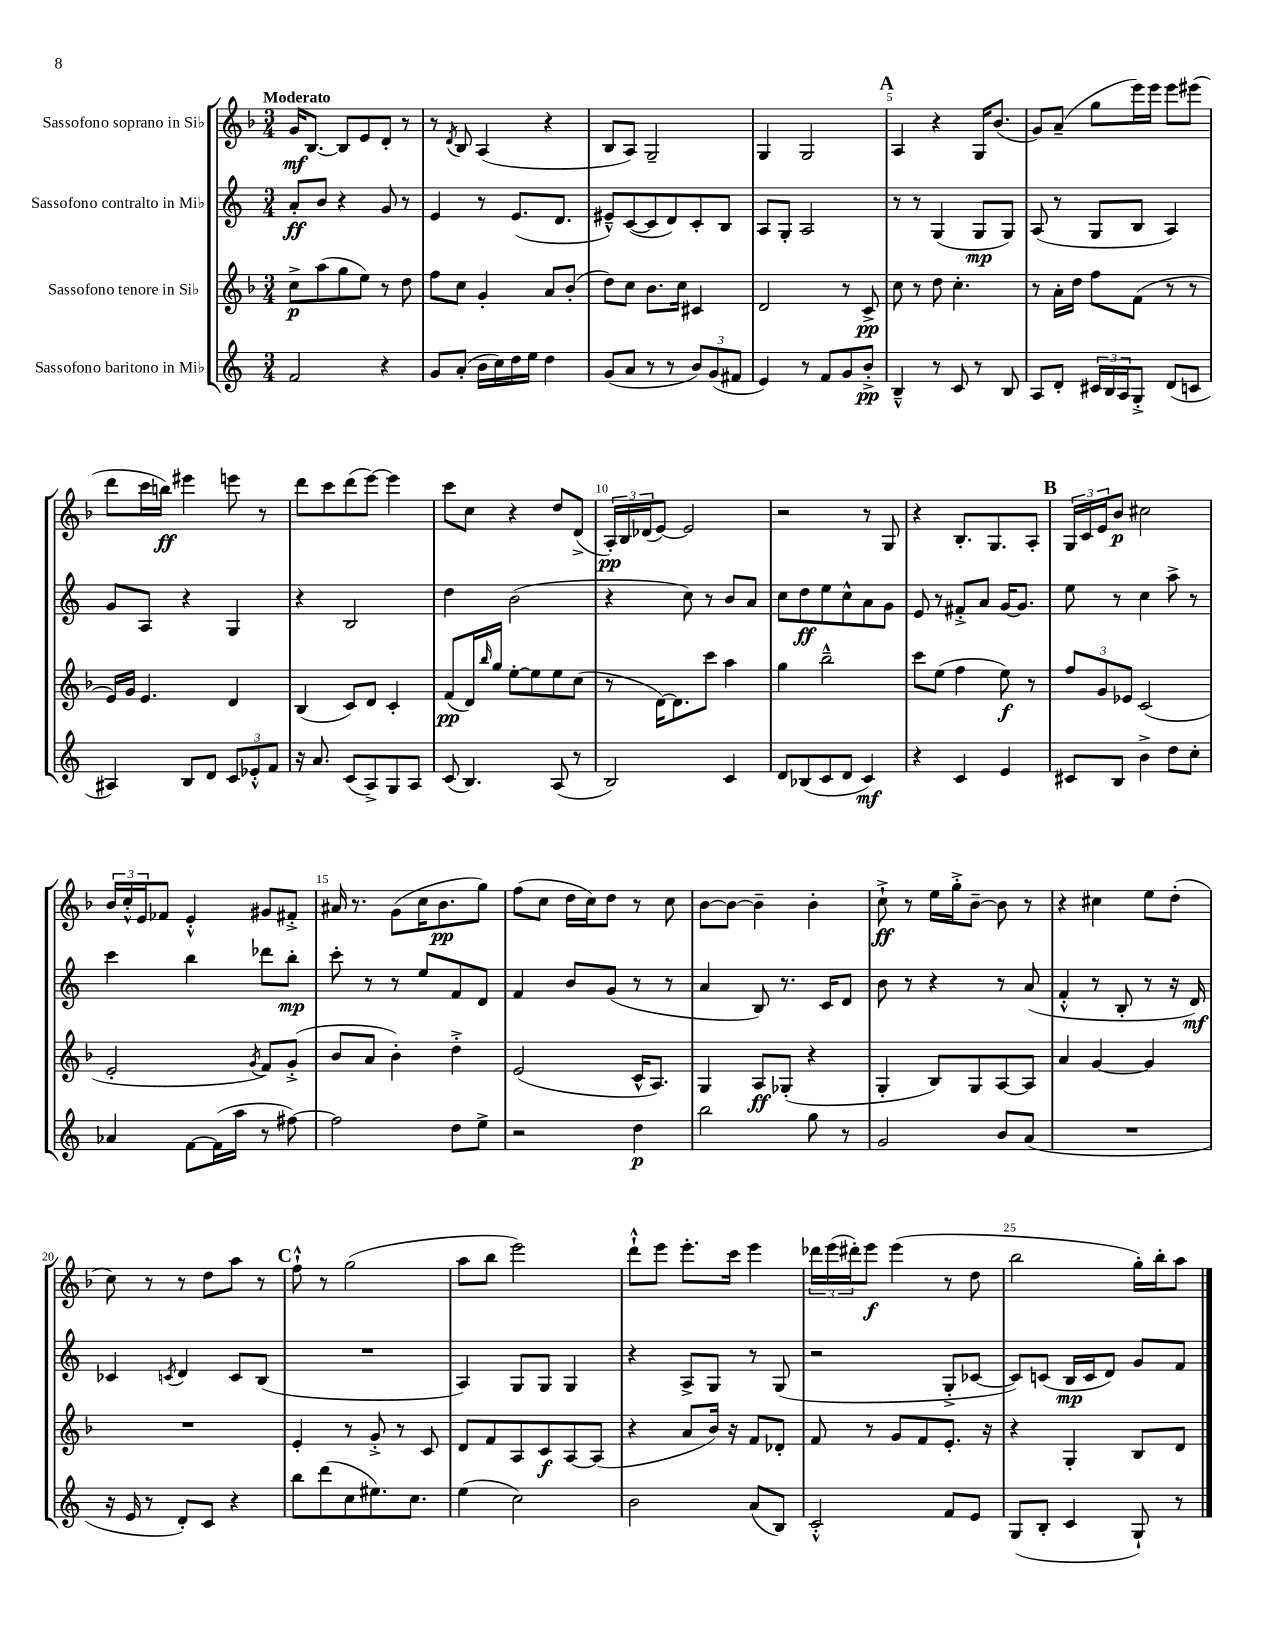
<<
\new StaffGroup <<
\new Staff = "s0" \with { instrumentName = "Sassofono soprano in Sib" } {
    \clef treble \key f \major \numericTimeSignature \time 3/4 \tempo "Moderato"
    g'16\mf bes8.~ bes8 e'8 d'8-. r8 |
    r8 \acciaccatura { d'8 } bes8 a4( r4 |
    bes8 a8) g2-- |
    g4 g2 |
    \mark \markup { \bold "A" } a4 r4 g16 bes'8.( |
    g'8) a'8--( g''8 e'''16) e'''16 e'''8 eis'''8( |
    d'''8 c'''16 b''16\ff) eis'''4 e'''8 r8 |
    d'''8 c'''8 d'''8( e'''8~) e'''4 |
    c'''8 c''8 r4 d''8 d'8->( |
    \tuplet 3/2 { a16-.\pp) bes16 des'16( } e'8~) e'2 |
    r2 r8 g8 |
    r4 bes8.-. g8. a8-. |
    \mark \markup { \bold "B" } \tuplet 3/2 { g16 c'16 e'16 } bes'8\p cis''2 |
    \tuplet 3/2 { bes'16 c''16-.-^ e'16 } fes'8 e'4-.-^ gis'8 fis'8-.-> |
    ais'16 r8. g'8( c''16 bes'8.\pp g''8) |
    f''8( c''8 d''16 c''16) d''8 r8 c''8 |
    bes'8~ bes'8~ bes'4-- bes'4-. |
    c''8-!->\ff r8 e''16 g''16-.-> bes'8~-- bes'8 r8 |
    r4 cis''4 e''8 d''8-.( |
    c''8) r8 r8 d''8 a''8 r8 |
    \mark \markup { \bold "C" } f''8-!-^ r8 g''2( |
    a''8 bes''8 e'''2) |
    d'''8-!-^ e'''8 e'''8.-. c'''16 e'''4 |
    \tuplet 3/2 { des'''16 e'''16( dis'''16-.) } e'''8\f e'''4( r8 d''8 |
    bes''2 g''16-.) bes''16-. a''8 \bar "|." |
}
\new Staff = "s1" \with { instrumentName = "Sassofono contralto in Mib" } {
    \clef treble \key c \major \numericTimeSignature \time 3/4
    a'8-.\ff b'8 r4 g'8 r8 |
    e'4 r8 e'8.( d'8. |
    eis'8---^) c'8~( c'8 d'8) c'8-. b8 |
    a8 g8-. a2 |
    \mark \markup { \bold "A" } r8 r8 g4( g8\mp g8) |
    a8( r8 g8 b8 a4) |
    g'8 a8 r4 g4 |
    r4 b2 |
    d''4 b'2( |
    r4 c''8) r8 b'8 a'8 |
    c''8 d''8\ff e''8 c''8-^ a'8 g'8 |
    e'8 r8 fis'8-.-> a'8 g'16~ g'8. |
    \mark \markup { \bold "B" } e''8 r8 c''4 a''8-> r8 |
    c'''4 b''4 des'''8 b''8-.\mp |
    c'''8-. r8 r8 e''8 f'8 d'8 |
    f'4 b'8 g'8( r8 r8 |
    a'4 b8) r8. c'16 d'8 |
    b'8 r8 r4 r8 a'8( |
    f'4-.-^ r8 b8-. r8 r16 d'16\mf) |
    ces'4 \acciaccatura { c'8 } d'4 c'8 b8( |
    \mark \markup { \bold "C" } R2. |
    a4) g8 g8 g4 |
    r4 a8-> g8 r8 g8( |
    r2 g8-.-> ces'8~ |
    ces'8) c'8( b16\mp c'16 d'8) g'8 f'8 \bar "|." |
}
\new Staff = "s2" \with { instrumentName = "Sassofono tenore in Sib" } {
    \clef treble \key f \major \numericTimeSignature \time 3/4
    c''8->\p a''8( g''8 e''8) r8 d''8 |
    f''8 c''8 g'4-. a'8 bes'8-.( |
    d''8) c''8 bes'8. c''16 cis'4 |
    d'2 r8 c'8->\pp |
    \mark \markup { \bold "A" } c''8 r8 d''8 c''4.-. |
    r8 a'16-. d''16 f''8 f'8( r8 r8 |
    e'16) g'16 e'4. d'4 |
    bes4( c'8) d'8 c'4-. |
    f'8\pp( d'16) \grace { bes''16 } g''16 e''8~-. e''8 e''8 c''8( |
    r8 d'16~) d'8. c'''8 a''4 |
    g''4 bes''2---^ |
    c'''8 e''8( f''4 e''8\f) r8 |
    \mark \markup { \bold "B" } \tuplet 3/2 { f''8 g'8 ees'8 } c'2( |
    e'2-. \acciaccatura { g'8 } f'8) g'8-.->( |
    bes'8 a'8 bes'4-.) d''4-.-> |
    e'2( c'16-^ a8.) |
    g4 a8\ff ges8-.( r4 |
    g4-. bes8) g8 a8~ a8 |
    a'4 g'4~ g'4 |
    R2. |
    \mark \markup { \bold "C" } e'4-. r8 g'8-.-> r8 c'8 |
    d'8 f'8 a8 c'8\f a8~ a8( |
    r4 a'8 bes'16) r16 f'8 des'8-. |
    f'8 r8 g'8 f'8 e'8.-. r16 |
    r4 g4-. bes8 d'8 \bar "|." |
}
\new Staff = "s3" \with { instrumentName = "Sassofono baritono in Mib" } {
    \clef treble \key c \major \numericTimeSignature \time 3/4
    f'2 r4 |
    g'8 a'8-.( b'16 c''16) d''16 e''16 d''4 |
    g'8( a'8 r8 r8 \tuplet 3/2 { b'8) g'8( fis'8 } |
    e'4) r8 f'8 g'8 b'8-.->\pp |
    \mark \markup { \bold "A" } b4---^ r8 c'8 r8 b8 |
    a8 d'8-. \tuplet 3/2 { cis'16 b16 a16 } g8-.-> d'8( c'8 |
    ais4) b8 d'8 \tuplet 3/2 { c'8 ees'8-.-^ f'8 } |
    r16 a'8. c'8( a8->) g8 a8 |
    c'8( b4.) a8( r8 |
    b2) c'4 |
    d'8 bes8( c'8 d'8 c'4\mf) |
    r4 c'4 e'4 |
    \mark \markup { \bold "B" } cis'8 b8 b'4-> d''8 c''8-. |
    aes'4 f'8~ f'16( a''16 r8 fis''8~) |
    fis''2 d''8 e''8-> |
    r2 d''4\p |
    b''2 g''8 r8 |
    g'2 b'8 a'8( |
    R2. |
    r16 e'16 r8 d'8-.) c'8 r4 |
    \mark \markup { \bold "C" } b''8 d'''8( c''8 eis''8.) c''8. |
    e''4( c''2) |
    b'2 a'8( b8) |
    c'2-.-^ f'8 e'8 |
    g8( b8-. c'4 g8-!) r8 \bar "|." |
}
>>
>>
\layout { \context { \Score \override BarNumber.break-visibility = ##(#f #t #t) barNumberVisibility = #(every-nth-bar-number-visible 5) } }
